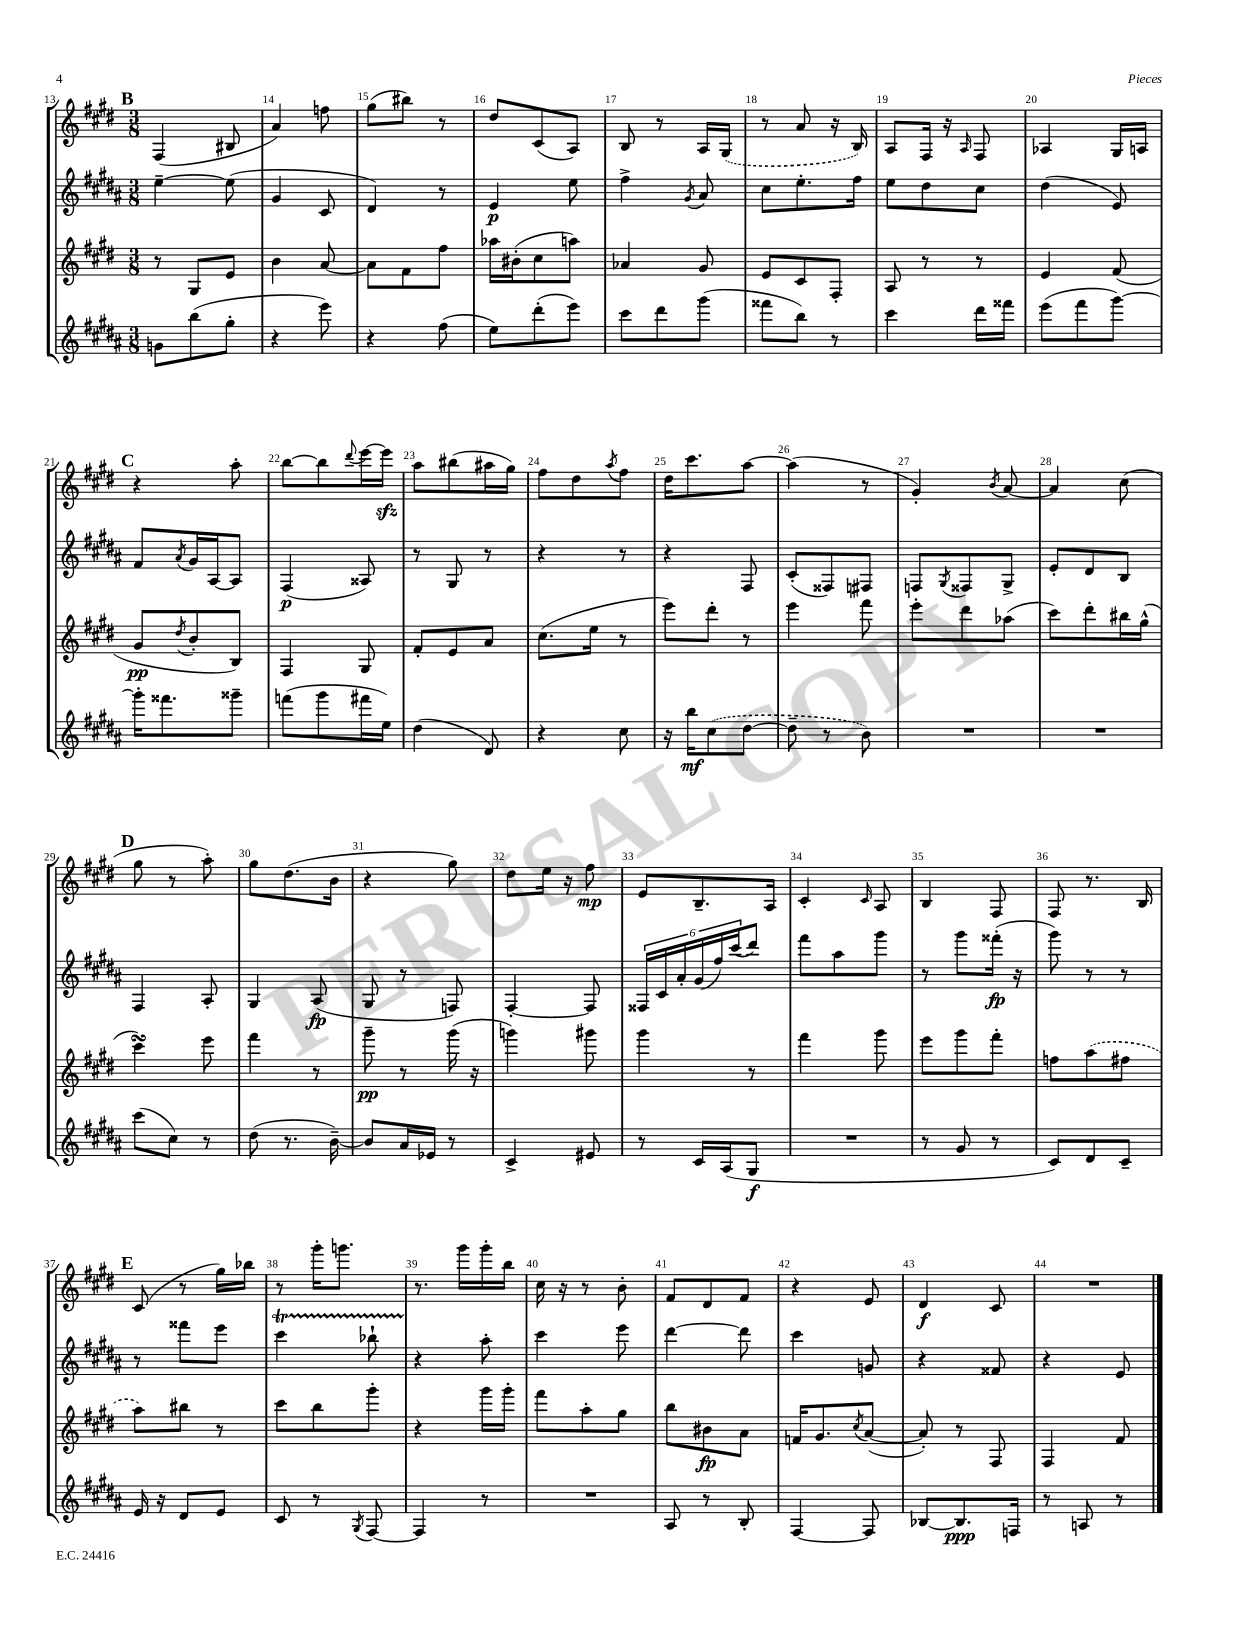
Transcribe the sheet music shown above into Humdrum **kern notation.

**kern	**kern	**kern	**kern
*staff4	*staff3	*staff2	*staff1
*clefG2	*clefG2	*clefG2	*clefG2
*k[f#c#g#d#a#]	*k[f#c#g#d#]	*k[f#c#g#d#a#]	*k[f#c#g#d#]
*M3/8	*M3/8	*M3/8	*M3/8
8g\L	8r	[4ee~\	(4F#/
(8bb\	8G#/L	.	.
8gg#'\J	8e/J	(8ee\]	8B#/
=	=	=	=
4r	4b\	4g#/	4a/)
8eee\)	[8a/	8c#/	8ff\
=	=	=	=
4r	8a\]L	4d#/)	(8gg#\L
.	8f#\	.	8bb#\J)
(8ff#\	8ff#\J	8r	8r
=	=	=	=
8ee\L)	16aa-\LL	4e/	8dd#/L
.	(16b#'\J	.	.
(8ddd#'\	8cc#\	.	(8c#/
8eee\J)	8aa\J)	8ee\	8A/J)
=	=	=	=
8ccc#\L	4a-/	4ff#^\	8B/
8ddd#\	.	.	8r
.	.	8qg#/	.
(8ggg#\J	8g#/	8a#/	16A/LL
.	.	.	(16G#/JJ
=	=	=	=
8fff##\L	8e/L	8cc#\L	8r
8bb\J)	8c#/	8.ee'\	8a/
8r	8F#'/J	.	16r
.	.	16ff#\Jk	16B/)
=	=	=	=
4ccc#\	8A/	8ee\L	8A/L
.	8r	8dd#\	16F#/Jk
.	.	.	16r
.	.	.	16qqA/
16ddd#\LL	8r	8cc#\J	8F#/
16fff##\JJ	.	.	.
=	=	=	=
(8eee\L	4e/	(4dd#\	4A-/
8fff#\	.	.	.
[8ggg#\J)	(8f#/	8e/)	16G#/LL
.	.	.	16A/JJ
=	=	=	=
16ggg#'\]LK	8g#/L	8f#/L	4r
8.fff##\	.	.	.
.	8qdd#/	8qa#/	.
.	8b'/	16g#/L	.
.	.	[16A#/J	.
8ggg##~\J	8B/J)	8A#/]J	8aa'\
=	=	=	=
(8fff\L	4F#/	(4F#/	[8bb\L
8ggg#\	.	.	8bb\]
.	.	.	8qqddd#/
16fff#\L	8G#/	8A##/)	[16eee\L
16ee\JJ)	.	.	16eee\]JJ
=	=	=	=
(4dd#\	8f#'/L	8r	8aa\L
.	8e/	8G#/	(8bb#\
8d#/)	8a/J	8r	16aa#\L
.	.	.	16gg#\JJ)
=	=	=	=
4r	(8.cc#\L	4r	8ff#\L
.	.	.	8dd#\
.	16ee\Jk	.	.
.	.	.	8qaa/
8cc#\	8r	8r	8ff#\J
=	=	=	=
16r	8eee\L)	4r	16dd#\LK
16bb\LK	.	.	8.ccc#\
(8cc#\	8ddd#'\J	.	.
[8dd#\J	8r	8F#/	[8aa\J
=	=	=	=
8dd#~\]	4eee\	(8c#'/L	(4aa\]
8r	.	8F##/)	.
8b\)	8fff#\	8F#/J	8r
=	=	=	=
4.r	8eee'\L	8F/L	4g#'/)
.	.	8qG#/	.
.	8ddd#\	8F##/	.
.	.	.	8qb/
.	(8aa-\J	8G#^/J	[8a/
=	=	=	=
4.r	8ccc#\L)	8e'/L	4a/]
.	8ddd#'\	8d#/	.
.	16bb#\L	8B/J	(8cc#\
.	(16gg#^^\JJ	.	.
=	=	=	=
(8ccc#\L	4ccc#\)	4F#/	8gg#\
8cc#\J)	.	.	8r
8r	8eee\	8A#'/	8aa'\)
=	=	=	=
(8dd#\	4fff#\	4G#/	8gg#\L
8.r	.	.	(8.dd#\
.	8r	(8A#/	.
[16b~\)	.	.	16b\Jk
=	=	=	=
8b/]L	8ggg#~\	8G#/	4r
16a#/L	8r	8r	.
16e-/JJ	.	.	.
8r	(16ggg#\	8F/)	8gg#\)
.	16r	.	.
=	=	=	=
4c#^/	4ggg\)	[4F#'/	8dd#\L
.	.	.	16ee\Jk
.	.	.	16r
8e#/	8ggg#\	8F#/]	8ff#\
=	=	=	=
8r	4ggg#\	24F##/LL	8e/L
.	.	24c#/	.
.	.	24a#'/	.
16c#/LL	.	(24g#/	8.B~/
.	.	24ff#/)	.
(16A#/J	.	.	.
.	.	(24ccc#/J	.
8G#/J	8r	8ddd#/J)	.
.	.	.	16A/Jk
=	=	=	=
4.r	4fff#\	8fff#\L	4c#'/
.	.	8aa#\	.
.	.	.	16qqc#/
.	8ggg#\	8ggg#\J	8A/
=	=	=	=
8r	8eee\L	8r	4B/
8g#/	8ggg#\	8ggg#\L	.
8r	8fff#'\J	(16fff##'\Jk	8F#/
.	.	16r	.
=	=	=	=
8c#/L)	8ff\L	8ggg#\)	8F#/
8d#/	(8aa\	8r	8.r
8c#~/J	8ff#\J	8r	.
.	.	.	16B/
=	=	=	=
16e/	8aa\L)	8r	(8c#/
16r	.	.	.
8d#/L	8bb#\J	8fff##\L	8r
8e/J	8r	8eee\J	16gg#\LL)
.	.	.	16bb-\JJ
=	=	=	=
8c#/	8ccc#\L	4ccc#\	8r
8r	8bb\	.	16ggg#'\LK
.	.	.	8.ggg\J
8qG#/	.	.	.
[8F#/	8ggg#'\J	8bb-`\	.
=	=	=	=
4F#/]	4r	4r	8.r
.	.	.	16ggg#\LL
8r	16ggg#\LL	8aa#'\	16ggg#'\
.	16ggg#'\JJ	.	16bb\JJ
=	=	=	=
4.r	8fff#\L	4ccc#\	16cc#\
.	.	.	16r
.	8aa'\	.	8r
.	8gg#\J	8eee\	8b'\
=	=	=	=
8A#/	8bb\L	[4ddd#\	8f#/L
8r	8b#\	.	8d#/
8B'/	8a\J	8ddd#\]	8f#/J
=	=	=	=
[4F#/	16f/LK	4ccc#\	4r
.	8.g#/	.	.
.	8qcc#/	.	.
8F#/]	([8a/J	8g/	8e/
=	=	=	=
[8B-/L	8a'/])	4r	4d#/
8.B-/]	8r	.	.
.	8F#/	8f##/	8c#/
16F/Jk	.	.	.
=	=	=	=
8r	4F#/	4r	4.r
8A/	.	.	.
8r	8f#/	8e/	.
==	==	==	==
*-	*-	*-	*-
